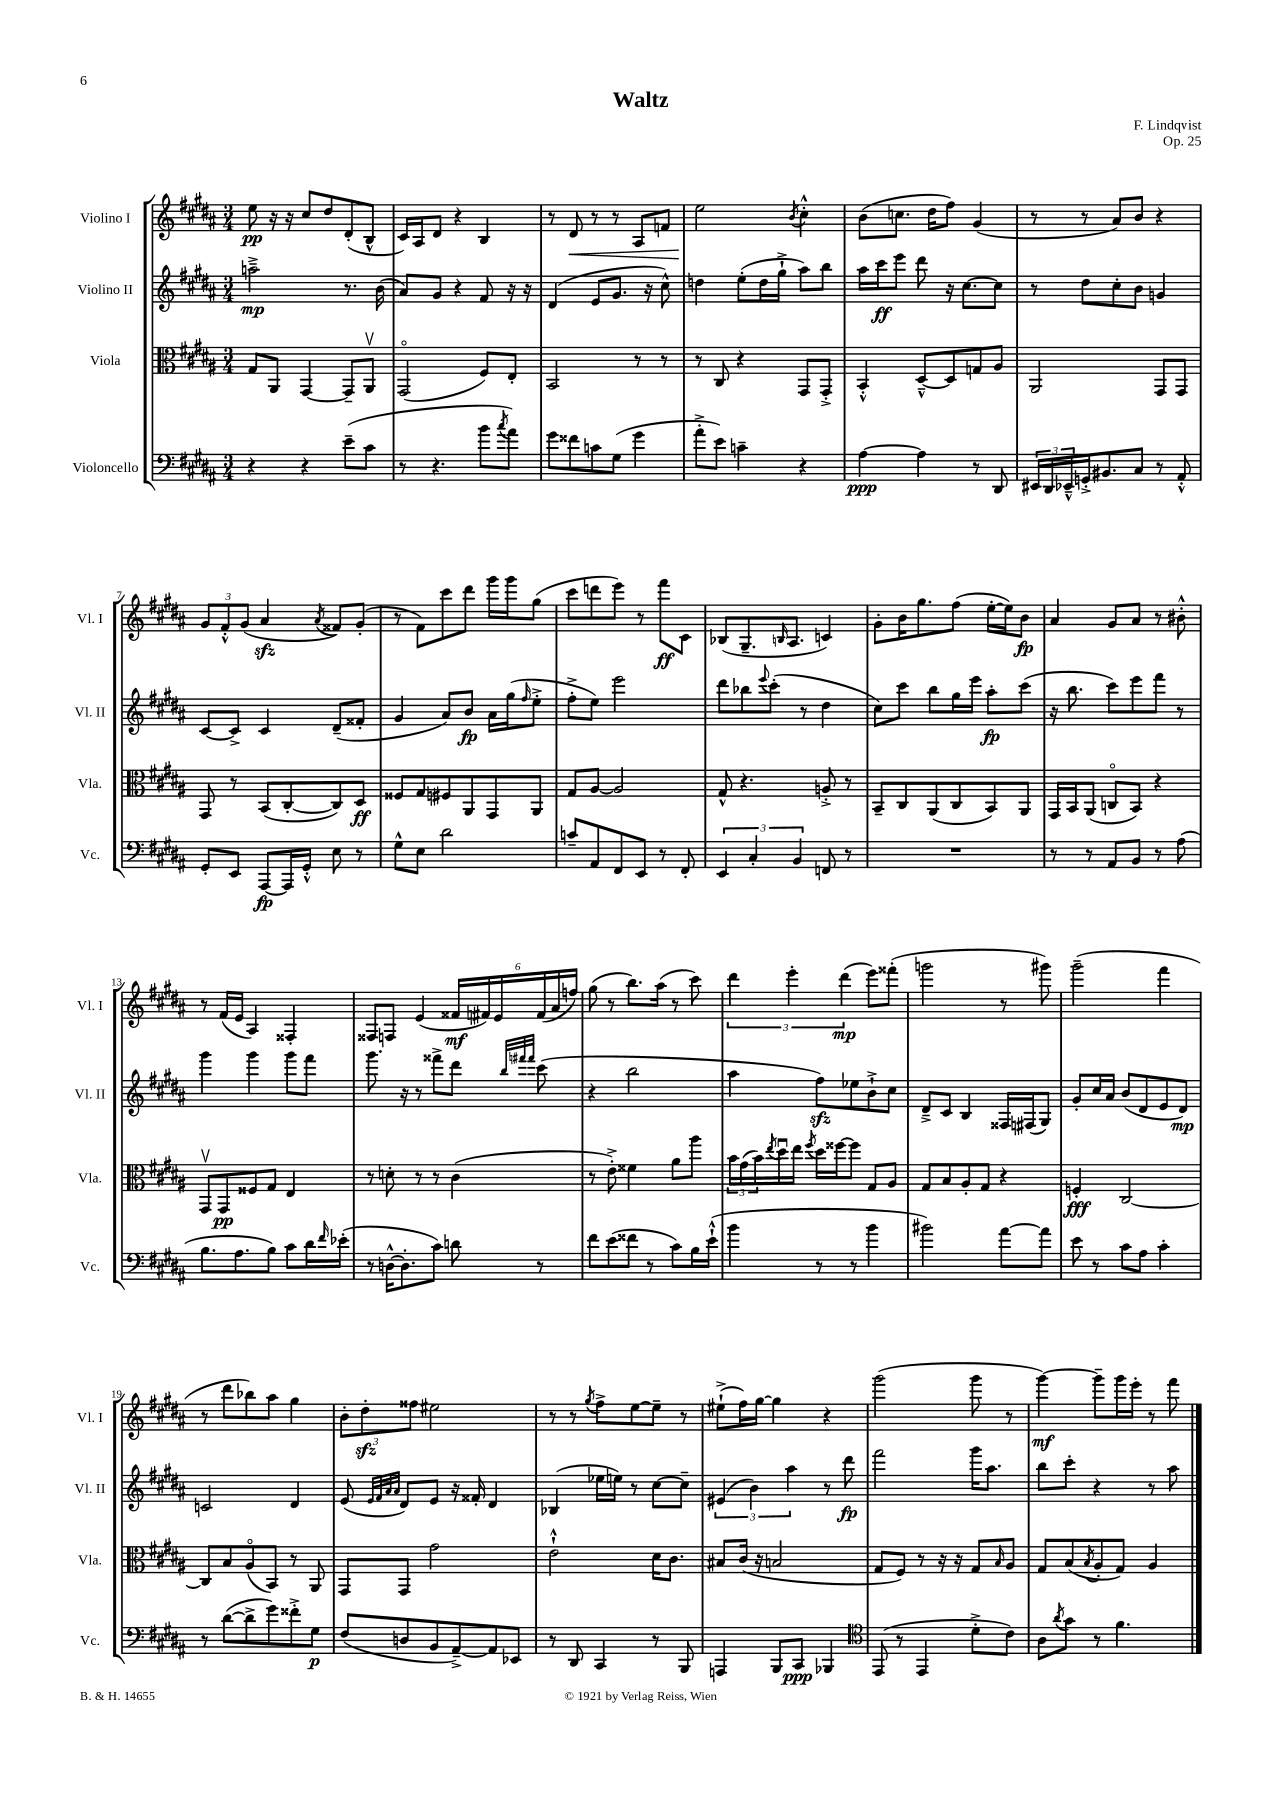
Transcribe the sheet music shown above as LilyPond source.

\header { title = "Waltz" composer = "F. Lindqvist" opus = "Op. 25" }
<<
\new StaffGroup <<
\new Staff = "s0" \with { instrumentName = "Violino I" shortInstrumentName = "Vl. I" } {
    \clef treble \key b \major \numericTimeSignature \time 3/4
    e''8\pp r16 r16 cis''8 dis''8 dis'8-.( b8-^ |
    cis'16) ais16 dis'8 r4 b4 |
    r8 dis'8\< r8 r8 ais8 f'8 |
    e''2\! \acciaccatura { b'8 } cis''4-.-^ |
    b'8( c''8. dis''16 fis''8) gis'4( |
    r8 r8 ais'8) b'8 r4 |
    \tuplet 3/2 { gis'8 fis'8-.-^ gis'8( } ais'4\sfz \acciaccatura { ais'8 } fisis'8) gis'8-.( |
    r8 fis'8) cis'''8 dis'''8 gis'''16 gis'''16 gis''8( |
    cis'''8 d'''8 e'''8) r8 fis'''8\ff cis'8 |
    bes8( gis8.-- \grace { b16 } ais8. c'4) |
    gis'8-. b'16 gis''8. fis''8( e''16~-. e''16) b'8\fp |
    ais'4 gis'8 ais'8 r8 bis'8-.-^ |
    r8 fis'16( e'16 ais4) fisis4-. |
    fisis8 f8 e'4( \tuplet 6/4 { fisis'16\mf fis'16) e'16 fis'16( ais'16 f''16) } |
    gis''8( r8 b''8.) ais''16( r8 cis'''8) |
    \tuplet 3/2 { dis'''4 e'''4-. dis'''4\mp( } e'''8) fisis'''8-.( |
    g'''2 r8 gis'''8) |
    gis'''2--( fis'''4 |
    r8 dis'''8 bes''8) ais''8 gis''4 |
    \tuplet 3/2 { b'8-. dis''8-.\sfz fisis''8 } eis''2 |
    r8 r8 \acciaccatura { gis''8 } fis''8-> e''8~ e''8-- r8 |
    eis''8-!->( fis''16) gis''16~ gis''4 r4 |
    gis'''2( gis'''8 r8 |
    gis'''4~\mf) gis'''8-- gis'''16 e'''16-. r8 fis'''8 \bar "|." |
}
\new Staff = "s1" \with { instrumentName = "Violino II" shortInstrumentName = "Vl. II" } {
    \clef treble \key b \major \numericTimeSignature \time 3/4
    a''2--->\mp r8. b'16( |
    ais'8) gis'8 r4 fis'8 r16 r16 |
    dis'4( e'8 gis'8. r16 cis''8-^) |
    d''4 e''8-.( d''16 gis''16-!-> ais''8) b''8 |
    ais''16 cis'''16\ff e'''8 dis'''8 r16 cis''8.~ cis''8 |
    r8 dis''8 cis''8-. b'8 g'4 |
    cis'8~ cis'8-> cis'4 dis'8--( fisis'8-. |
    gis'4 ais'8) b'8\fp ais'16 gis''16( \grace { fis''16 } e''8-.-> |
    fis''8-.-> e''8) e'''2 |
    dis'''8 bes''8 \appoggiatura { e'''8 } cis'''8-.( r8 dis''4 |
    cis''8) cis'''8 b''8 gis''16 e'''16 ais''8-.\fp cis'''8( |
    r16 b''8. cis'''8) e'''8 fis'''8 r8 |
    gis'''4 gis'''4 gis'''8 fis'''8 |
    gis'''8. r16 r8 fisis'''8-> dis'''8 \grace { b''32 fis'''32 fis'''32 } cis'''8( |
    r4 b''2 |
    ais''4 fis''8\sfz) ees''8 b'8-!-> cis''8 |
    dis'8---> cis'8 b4 fisis16 fis16( gis8) |
    gis'8-. cis''16 ais'16 b'8( dis'8 e'8 dis'8\mp) |
    c'2 dis'4 |
    e'8( \grace { e'32 fis'32 ais'32 ais'32 } dis'8) e'8 r16 fisis'16-. dis'4 |
    bes4( ees''16 e''16) r8 cis''8~ cis''8-- |
    \tuplet 3/2 { eis'4( b'4) ais''4 } r8 dis'''8\fp |
    fis'''2 gis'''16 ais''8. |
    b''8 cis'''8-. r4 r8 ais''8 \bar "|." |
}
\new Staff = "s2" \with { instrumentName = "Viola" shortInstrumentName = "Vla." } {
    \clef alto \key b \major \numericTimeSignature \time 3/4
    gis8 ais,8 gis,4~ gis,8-- ais,8\upbow |
    gis,2\flageolet( fis8) e8-. |
    b,2 r8 r8 |
    r8 cis8 r4 gis,8 gis,8-.-> |
    b,4-.-^ dis8~---^ dis8 g8 ais8 |
    ais,2 gis,8 gis,8 |
    gis,8 r8 b,8( cis8~-. cis8) dis8\ff |
    fisis8 gis8 fis8 ais,8 gis,8 ais,8 |
    gis8 ais8~ ais2 |
    gis8-^ r4. a8-.-> r8 |
    b,8-- cis8 ais,8( cis8 b,8) ais,8 |
    gis,16 b,16 ais,8( c8\flageolet b,8) r4 |
    gis,8\upbow gis,8\pp fisis8 gis8 e4 |
    r8 d'8-. r8 r8 cis'4( |
    r8 e'8-.->) fisis'4 ais'8 ais''8 |
    \tuplet 3/2 { b'16 gis'16( b'16) } \acciaccatura { e''8 } dis''16\downbow e''16 \acciaccatura { fis''8 } dis''16 fisis''16~ fisis''8 gis8 ais8 |
    gis8 b8 ais8-. gis8 r4 |
    f4-.\fff cis2~ |
    cis8 b8 ais8\flageolet( b,8) r8 ais,8 |
    gis,8 gis,8 gis'2 |
    e'2-!-^ dis'16 cis'8. |
    bis8 cis'16( r16 b2 |
    gis8 fis8) r8 r16 r16 gis8 \grace { b16 } ais8 |
    gis8 b8( \acciaccatura { b8 } ais8-. gis8) ais4 \bar "|." |
}
\new Staff = "s3" \with { instrumentName = "Violoncello" shortInstrumentName = "Vc." } {
    \clef bass \key b \major \numericTimeSignature \time 3/4
    r4 r4 e'8--( cis'8 |
    r8 r4. b'8 \acciaccatura { cis''8 } ais'8) |
    gis'8 fisis'8 c'8 gis8( gis'4 |
    ais'8-.-> e'8) c'4-- r4 |
    ais4~\ppp ais4 r8 dis,8 |
    \tuplet 3/2 { eis,16 dis,16 ees,16---^ } g,16-.-> bis,8. cis8 r8 ais,8-.-^ |
    gis,8-. e,8 ais,,8~\fp ais,,16 gis,16-.-^ e8 r8 |
    gis8-^ e8 dis'2 |
    c'8-- ais,8 fis,8 e,8 r8 fis,8-. |
    \tuplet 3/2 { e,4 cis4-. b,4 } f,8 r8 |
    R2. |
    r8 r8 ais,8 b,8 r8 ais8( |
    b8. ais8. b8) cis'8 dis'16 \grace { fis'16 } ees'16-.( |
    r8 d16~-^ d8.-. cis'8) d'8 r8 |
    fis'8 e'8( fisis'8 r8 cis'8) b16 e'16-!-^( |
    b'4 r8 r8 b'4 |
    bis'2) ais'8~ ais'8 |
    e'8 r8 cis'8 ais8 cis'4-. |
    r8 dis'8~( dis'8-> gis'8) fisis'8-.-> gis8\p |
    fis8( d8 b,8 ais,8~--->) ais,8 ees,8 |
    r8 dis,8 cis,4 r8 b,,8 |
    a,,4 b,,8 cis,8\ppp bes,,4 |
    \clef tenor e,8( r8 e,4 dis'8-.-> cis'8) |
    ais8 \acciaccatura { ais'8 } gis'8 r8 fis'4. \bar "|." |
}
>>
>>
